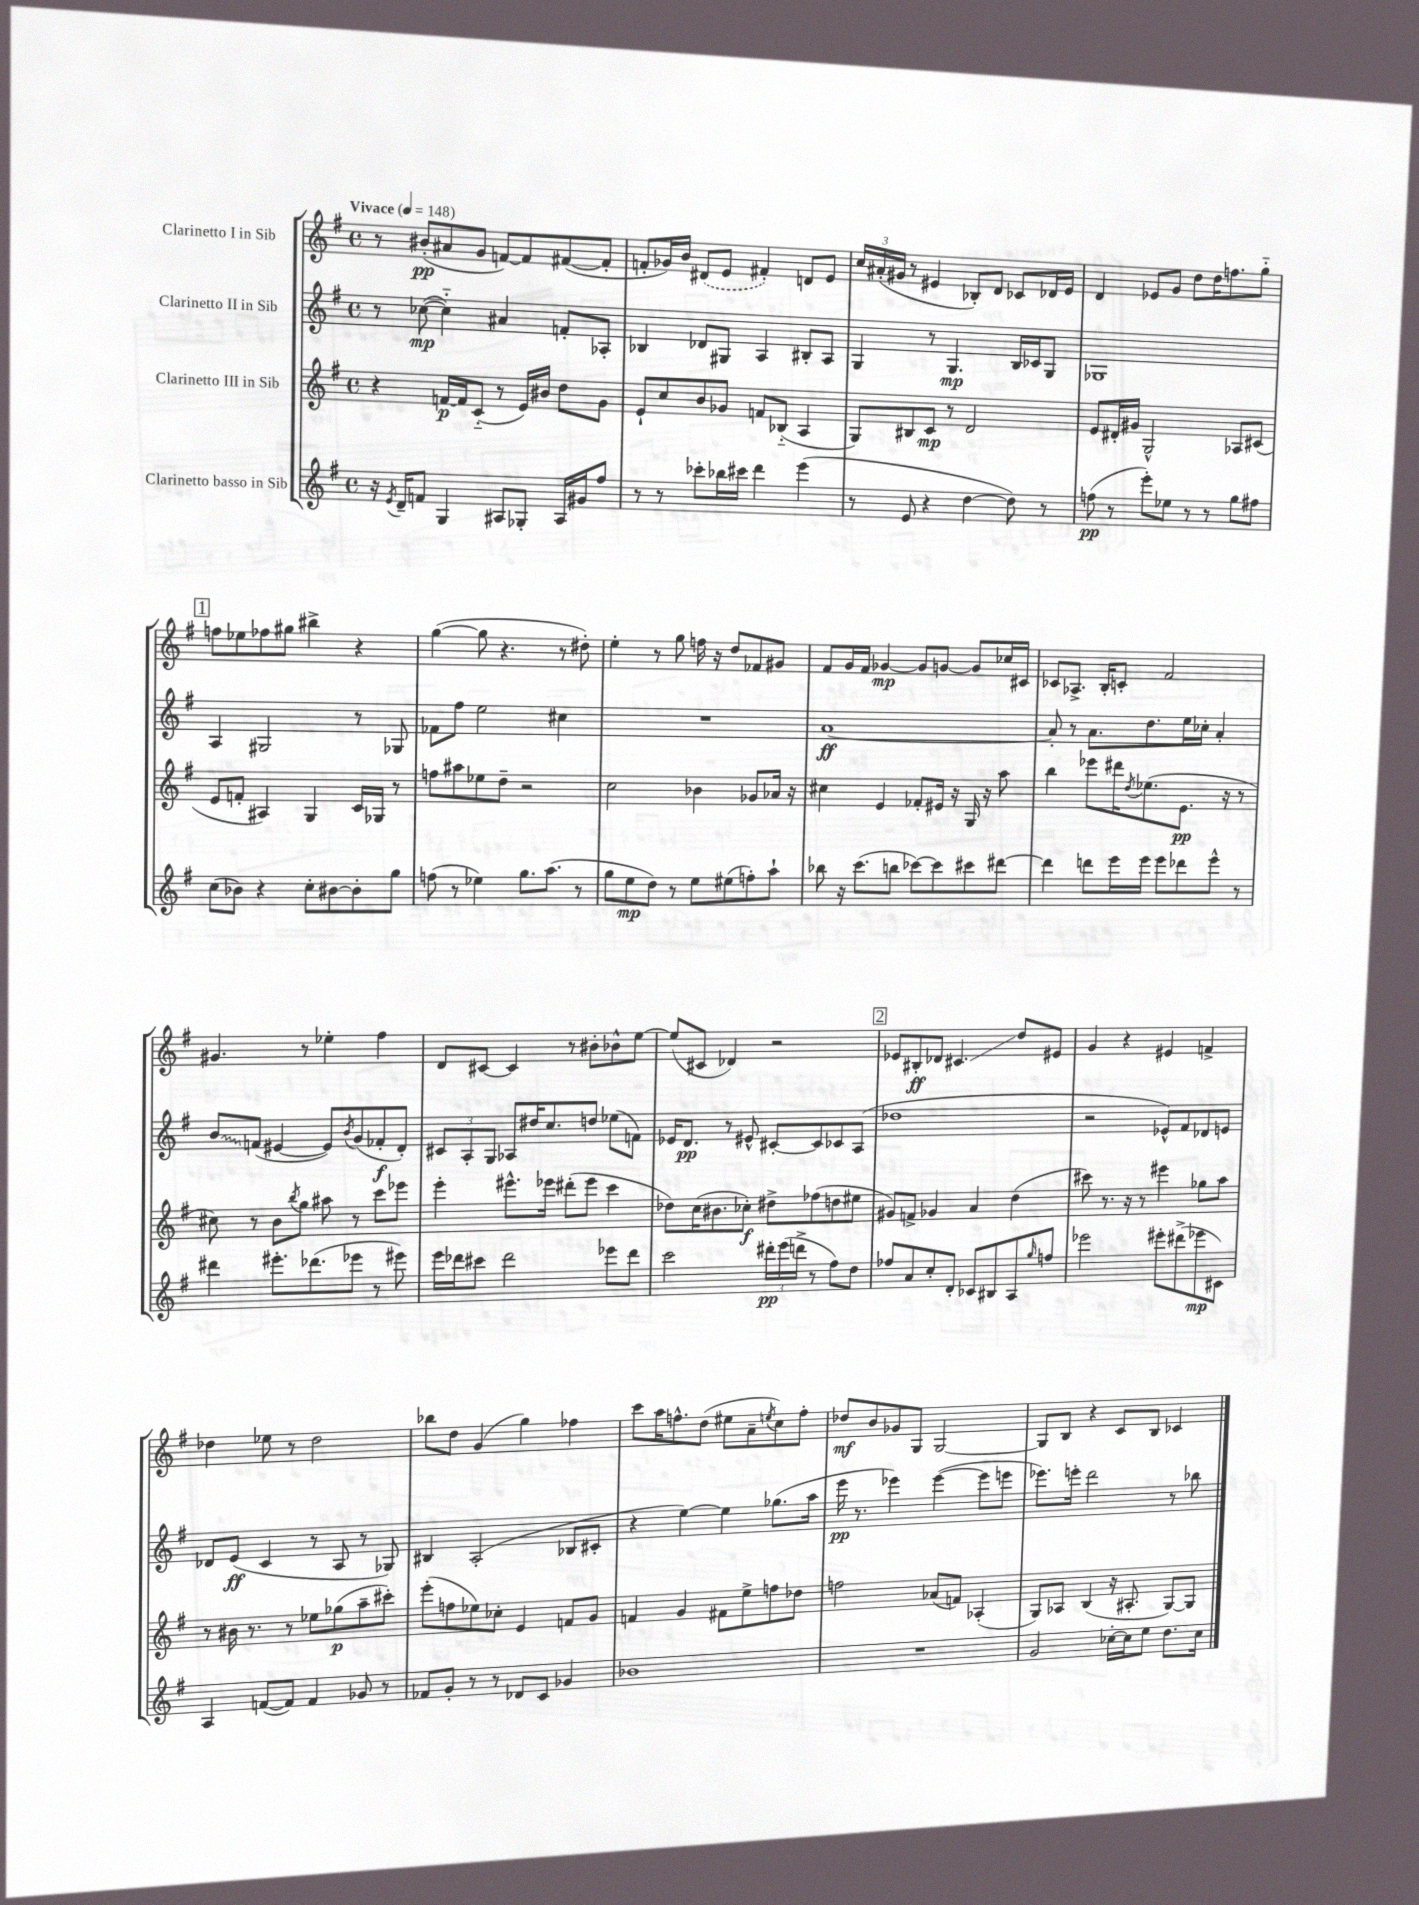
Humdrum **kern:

**kern	**kern	**kern	**kern
*staff4	*staff3	*staff2	*staff1
*clefG2	*clefG2	*clefG2	*clefG2
*k[f#]	*k[f#]	*k[f#]	*k[f#]
*M4/4	*M4/4	*M4/4	*M4/4
*met(c)	*met(c)	*met(c)	*met(c)
*MM148	*MM148	*MM148	*MM148
16r	4r	8r	8r
8qe	.	.	.
16d~	.	.	.
8f	.	([8cc-	(8b#'
4G	[16f	4cc-'~])	8a#
.	16f]	.	.
.	(8c'~	.	8g
8A#	8r	4a#	[8f)
8G-'	16e)	.	8f]
.	16b#	.	.
16A#	8dd	8f'	([8f#
16g#	.	.	.
8ff#	8g	8A-'	8f#']
=	=	=	=
8r	8e`	4B-	8f'
8r	8cc	.	16g-)
.	.	.	16b
8ccc-'	8b	8d-	(8d#
16bb-	8g-	8G#	8e
16ccc#	.	.	.
4ddd	8f	4A	4f#')
.	(8B-'~	.	.
(4eee	4A	8B#'	8d
.	.	8A	8e
=	=	=	=
8r	8G)	4G	24cc
.	.	.	(24a#'
.	.	.	24g#
8e	8B#	.	8r
4r	8c	8r	4e#
.	8r	4.G	.
[4dd	2d	.	8B-')
.	.	.	8d
8dd])	.	16B	8c-
.	.	16c-	.
8r	.	8G	16d-
.	.	.	16e#
=	=	=	=
(8ff	8e	1G-	4d
8r	16d#'	.	.
.	16g#	.	.
8eee')	2G^^	.	8e-
8ee-	.	.	8g
8r	.	.	8dd
8r	.	.	16dd
.	.	.	8.ff
8gg	8A-	.	.
8ff#	(8c#	.	8gg'~
=	=	=	=
(8cc	8e	4A	8ff
8b-)	8f'	.	8ee-
4r	4A#)	2G#	8ff-
.	.	.	8gg#
8cc'	4G	.	4bb#^
[8b#	.	.	.
8b#']	16c	8r	4r
.	16G-	.	.
8gg	8r	8G-	.
=	=	=	=
(8ff	8ff	8f-	([4gg
8r	8aa#	8ff#	.
4ee-)	8ee-	2ee	8gg]
.	8dd~	.	4.r
8.gg	2r	.	.
(8.aa	.	.	.
.	.	4cc#	8r
8r	.	.	8dd#')
=	=	=	=
8gg	2cc	1r	4ee'
8ee	.	.	.
8dd)	.	.	8r
8r	.	.	8gg
8ee	4b-	.	16ff
.	.	.	16r
(8ee#	.	.	8dd
8ff')	8g-	.	8f-
8aa`	16a-	.	8g#
.	16r	.	.
=	=	=	=
8bb-	4cc#	[1a	8f#
16r	.	.	16g
(8.ccc	.	.	16f#
.	4e	.	[4g-
8bb	.	.	.
[8ccc-)	8f-'	.	8g-]
8ccc-]	16e#	.	[8g
.	16r	.	.
8ccc#	16G	.	8g]
.	16r	.	.
[8ddd#	8aa	.	16cc-
.	.	.	16c#
=	=	=	=
4ddd#]	4bb	8a']	8c-
.	.	8r	8.A-^
8ddd	8eee-	8.a	.
.	.	.	16B'
16eee	16ddd#	.	8c'
.	8qdd	.	.
16eee	(8.ee-	8.dd	.
8eee	.	.	2f#
8ddd-	8.e	16ee	.
.	.	16cc-'	.
8eee^^	.	4a'	.
.	16r	.	.
8r	8r	.	.
=	=	=	=
4ddd#	8cc#)	8b	4.g#
.	8r	(8f	.
8.eee#'	8b	[4e#	.
.	8qbb	.	.
.	8gg	.	8r
(8.ddd-	.	.	.
.	8aa#	8e#])	4ee-'
.	.	8qb	.
8eee-	8r	(8g	.
8r	8ccc	8f-'	4ff#
8eee#)	8eee-	8d')	.
=	=	=	=
16eee	4eee'	12c#	8d
16ddd-	.	.	.
.	.	12A'	.
8ccc#	.	.	[8c#
.	.	12G	.
2ddd-	8.eee#^^	8A-	4c#]
.	.	16dd#	.
.	16eee-	8.cc	.
.	(8ddd#'	.	8r
.	8eee-	8dd	8b#'
8eee-	4ccc	(8ee-	8b-^^
8ddd-	.	8f)	[8ee
=	=	=	=
2ccc	8dd-)	16e-	(8ee]
.	.	8.d	.
.	(16cc	.	8c#
.	8.b#	.	.
.	.	8r	4d-)
.	8cc-')	8e#^^	.
24ddd#'	8dd#^	[8c#'	2r
(24eee	.	.	.
24ddd^	.	.	.
8r	(8ff-	8c#]	.
8ff#)	8dd	8c-	.
8dd	8ee#	(8A	.
=	=	=	=
8ff-	8g#)	1dd-	8e-
8a	8f^	.	8B#'
8cc'	4g-	.	8d-
8d'	.	.	4.c#
8c-	4a	.	.
8B#	.	.	.
8A	(4dd	.	8dd
16qqgg	.	.	.
8ff	.	.	8e#
=	=	=	=
2eee-	8ccc#)	2r	4g
.	8.r	.	.
.	.	.	4r
.	16r	.	.
.	8r	.	.
8eee#'	4eee#	8e-^^)	4e#
(8ddd#^	.	8f#	.
8eee-	8gg-	8d-	4f^
8c#)	8aa	8e	.
=	=	=	=
4A	8r	8d-	4dd-
.	16b#	(8e	.
.	8.r	.	.
([8f	.	4c	8ee-
8f])	8r	.	8r
4f	8ee-	8r	2dd-
.	(8gg-	8A	.
8g-	8aa~	8r	.
8r	8ccc#')	8G-)	.
=	=	=	=
8f-	(8eee'	4B#	8bb-
8g'	8ff	.	8dd
8r	8ee-)	(2A'	(4g
8r	8cc-'	.	.
8d-	4e	.	4gg)
8c	.	.	.
4g-	8f	8B-	4ff-
.	8g	8c#'	.
=	=	=	=
1b-	4f	4r	8ccc
.	.	.	16aa
.	.	.	8.ff^^
.	4g	[4ee)	.
.	.	.	(8dd
.	8f#	4ee]	8ee#
.	8ee^	.	8a~
.	.	.	8qee
.	8ff	(8.gg-	8cc)
.	8dd-	.	8ff'
.	.	16aa	.
=	=	=	=
1r	2ff	16eee	8dd-
.	.	8.r	.
.	.	.	8b
.	.	4eee-)	8g-
.	.	.	8G
.	(8a-	([4eee-	[2G
.	8f)	.	.
.	(4A-'	8eee-]	.
.	.	8eee	.
=	=	=	=
2g	8G)	8.eee-)	8G]
.	8A-	.	8B
.	.	16eee'	.
.	(4B	2ddd	4r
[16cc-'	16r	.	8c
16cc-]	8.A#'	.	.
8ee	.	.	8B
8.dd	[8G)	8r	4c-
.	8G]	8bb-	.
16cc-	.	.	.
==	==	==	==
*-	*-	*-	*-
